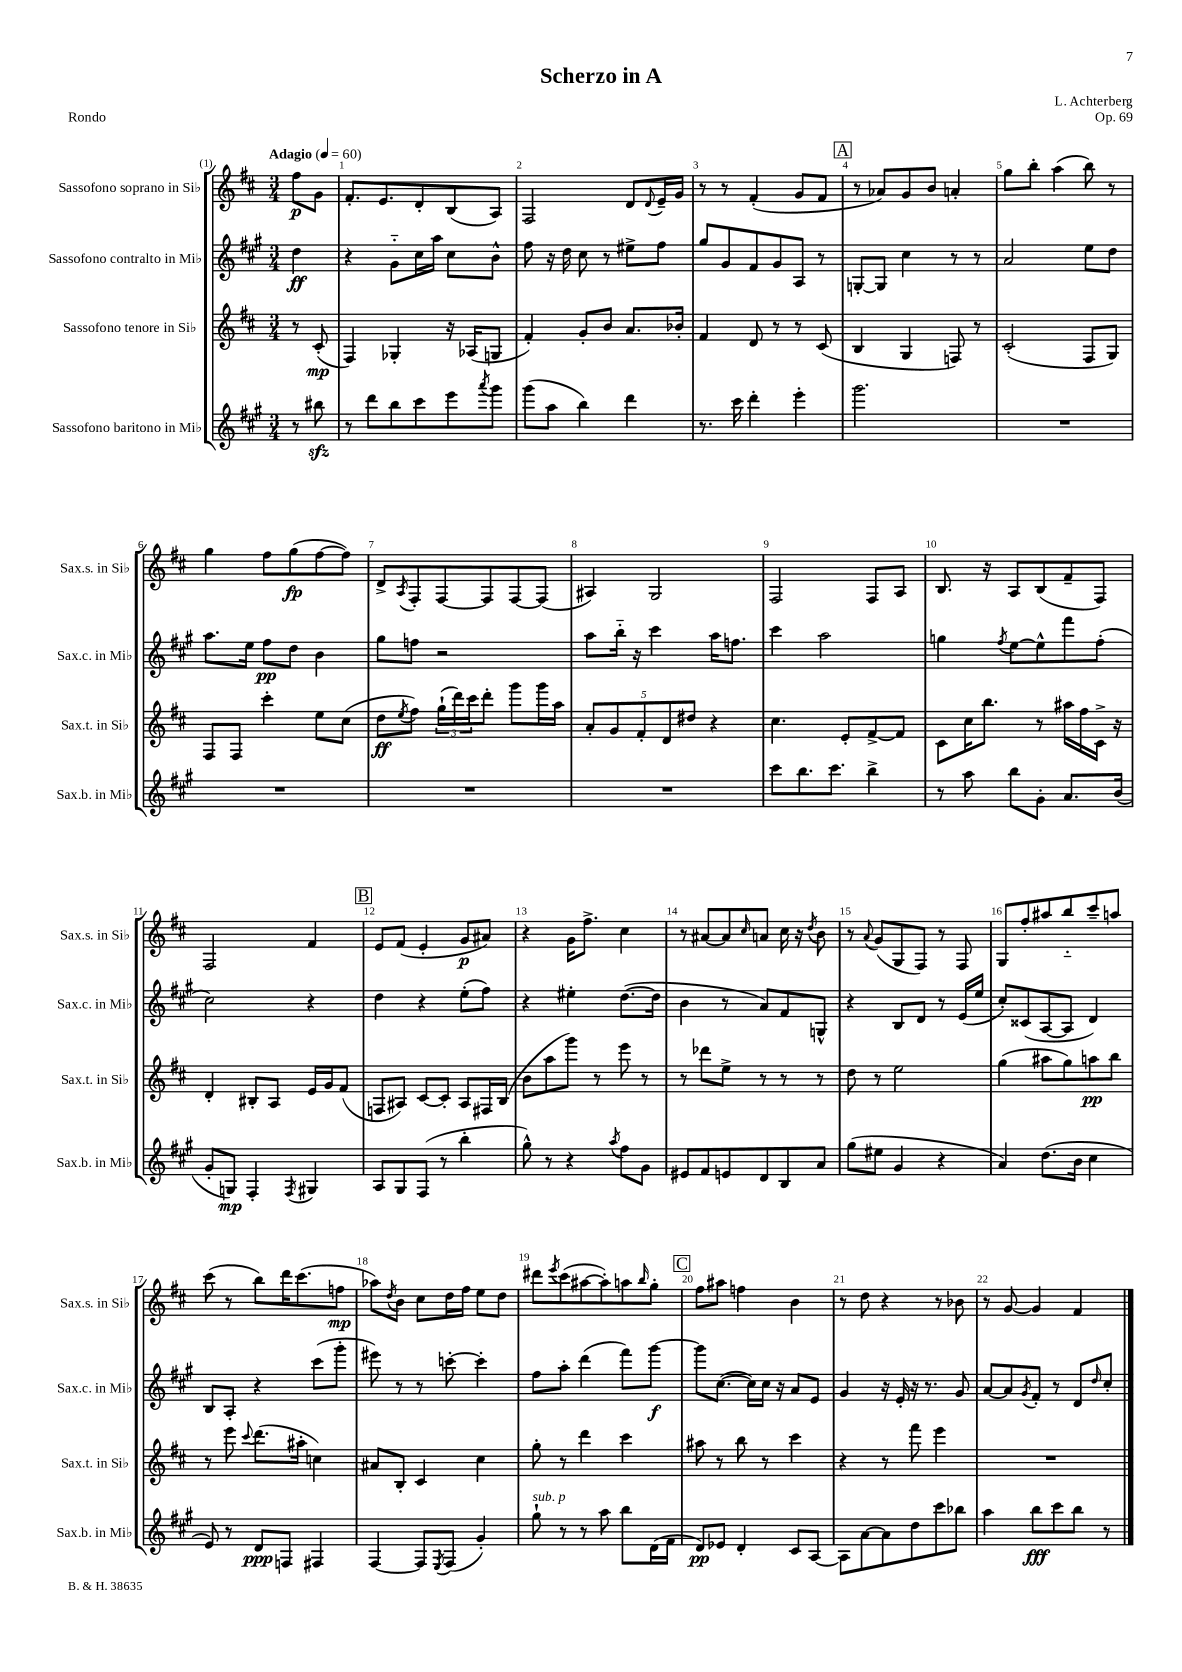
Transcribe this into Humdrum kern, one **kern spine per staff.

**kern	**dynam	**kern	**dynam	**kern	**dynam	**kern	**dynam
*part4	*part4	*part3	*part3	*part2	*part2	*part1	*part1
*staff4	*staff4	*staff3	*staff3	*staff2	*staff2	*staff1	*staff1
*I"Sassofono baritono in Mi♭	*	*I"Sassofono tenore in Si♭	*	*I"Sassofono contralto in Mi♭	*	*I"Sassofono soprano in Si♭	*
*I'Sax.b. in Mi♭	*	*I'Sax.t. in Si♭	*	*I'Sax.c. in Mi♭	*	*I'Sax.s. in Si♭	*
*clefG2	*	*clefG2	*	*clefG2	*	*clefG2	*
*k[f#c#g#]	*	*k[f#c#]	*	*k[f#c#g#]	*	*k[f#c#]	*
*M3/4	*	*M3/4	*	*M3/4	*	*M3/4	*
*MM60	*	*MM60	*	*MM60	*	*MM60	*
=	=	=	=	=	=	=	=
!	!	!	!	!	!	!LO:TX:a:B:t=Adagio	!
8r	.	8r	.	4dd\	ff	8ff#\L	p
8bb#Xzz\	.	(8c#'/	mp	.	.	8g\J	.
=1	=1	=1	=1	=1	=1	=1	=1
8r	.	4F#/)	.	4r	.	8.f#'/L	.
8ddd\L	.	.	.	.	.	.	.
.	.	.	.	.	.	8.e/	.
8bb\	.	4G-X'/	.	8g#\L	.	.	.
8ccc#\	.	.	.	16cc#\L	.	8d'/	.
.	.	.	.	16aa\JJ	.	.	.
8eee\	.	16r	.	8cc#\L	.	(8B/	.
.	.	(16A-X/KL	.	.	.	.	.
8qaaa/	.	.	.	.	.	.	.
8ggg#\J	.	8Gn/J	.	8b^^\J	.	8A/J)	.
=2	=2	=2	=2	=2	=2	=2	=2
(8ggg#\L	.	4f#'/)	.	8ff#\	.	2F#/	.
8aa\J	.	.	.	16r	.	.	.
.	.	.	.	16dd\	.	.	.
4bb\)	.	8g'/L	.	8cc#\	.	.	.
.	.	8b/J	.	8r	.	.	.
4ddd\	.	8.a/L	.	8ee#X^\L	.	8d/L	.
.	.	.	.	.	.	8qqd/	.
.	.	.	.	8ff#\J	.	16e~/L	.
.	.	16b-X'/Jk	.	.	.	16g/JJ	.
=3	=3	=3	=3	=3	=3	=3	=3
8.r	.	4f#/	.	8gg#/L	.	8r	.
.	.	.	.	8g#/	.	8r	.
16ccc#\	.	.	.	.	.	.	.
4ddd'\	.	8d/	.	8f#/	.	(4f#'/	.
.	.	8r	.	8g#/	.	.	.
4eee'\	.	8r	.	8A/J	.	8g/L	.
.	.	(8c#/	.	8r	.	8f#/J	.
!!LO:REH:place=s1:t=A
=4	=4	=4	=4	=4	=4	=4	=4
2.ggg#\	.	4B/	.	[8Gn'/L	.	8r	.
.	.	.	.	8G/J]	.	8a-X/L)	.
.	.	4G/	.	4cc#\	.	8g/	.
.	.	.	.	.	.	8b/J	.
.	.	8Fn/)	.	8r	.	4an'/	.
.	.	8r	.	8r	.	.	.
=5	=5	=5	=5	=5	=5	=5	=5
2.r	.	(2c#'/	.	2a/	.	8gg\L	.
.	.	.	.	.	.	8bb'\J	.
.	.	.	.	.	.	(4aa\	.
.	.	8F#/L	.	8ee\L	.	8bb\)	.
.	.	8G/J)	.	8dd\J	.	8r	.
!!LO:LB:g=z
=6	=6	=6	=6	=6	=6	=6	=6
2.r	.	8F#/L	.	8.aa\L	.	4gg\	.
.	.	8F#/J	.	.	.	.	.
.	.	.	.	16ee\Jk	.	.	.
.	.	4ccc#'\	.	8ff#\L	pp	8ff#\L	.
.	.	.	.	8dd\J	.	(8gg\	fp
.	.	8ee\L	.	4b\	.	[8ff#\	.
.	.	(8cc#\J	.	.	.	8ff#\J])	.
=7	=7	=7	=7	=7	=7	=7	=7
2.r	.	8dd\L	ff	8gg#\L	.	8d^/L	.
.	.	8qee/	.	.	.	8qA/	.
.	.	8ff#\J)	.	8ffn\J	.	8F#'/	.
.	.	(24gg`\LL	.	2r	.	[8F#/	.
.	.	24ddd\)	.	.	.	.	.
.	.	24ccc#\J	.	.	.	.	.
.	.	8ddd'\J	.	.	.	8F#/]	.
.	.	8ggg\L	.	.	.	[8F#/	.
.	.	16ggg\L	.	.	.	(8F#/J]	.
.	.	16aa\JJ	.	.	.	.	.
=8	=8	=8	=8	=8	=8	=8	=8
2.r	.	10a'/L	.	8aa\L	.	4A#X/)	.
.	.	10g/	.	.	.	.	.
.	.	.	.	16bb\Jk	.	.	.
.	.	.	.	16r	.	.	.
.	.	10f#'/	.	.	.	.	.
.	.	.	.	4ccc#\	.	2G/	.
.	.	10d/	.	.	.	.	.
.	.	10dd#X/J	.	.	.	.	.
.	.	4r	.	16aa\KL	.	.	.
.	.	.	.	8.ffn\J	.	.	.
=9	=9	=9	=9	=9	=9	=9	=9
8ccc#\L	.	4.cc#\	.	4ccc#\	.	2F#/	.
8.bb\	.	.	.	.	.	.	.
.	.	.	.	2aa\	.	.	.
8.ccc#\J	.	.	.	.	.	.	.
.	.	8e'/L	.	.	.	.	.
4bb^\	.	[8f#^/	.	.	.	8F#/L	.
.	.	8f#/J]	.	.	.	8A/J	.
=10	=10	=10	=10	=10	=10	=10	=10
8r	.	8c#\L	.	4ggn\	.	8.B/	.
8aa\	.	16cc#\K	.	.	.	.	.
.	.	8.bb\J	.	.	.	16r	.
.	.	.	.	8qff#/	.	.	.
8bb\L	.	.	.	[8ee\L	.	8A/L	.
8g#'\J	.	8r	.	8ee^^\]	.	(8B/	.
8.a/L	.	16aa#X\LL	.	8fff#\	.	8f#~/	.
.	.	16ff#\	.	.	.	.	.
.	.	16c#^\JJ	.	(8ff#'\J	.	8F#/J)	.
(16b/Jk	.	16r	.	.	.	.	.
!!LO:LB:g=z
=11	=11	=11	=11	=11	=11	=11	=11
8g#'/L	.	4d'/	.	2cc#\)	.	2F#/	.
8Gn/J)	mp	.	.	.	.	.	.
4F#'/	.	8B#X'/L	.	.	.	.	.
.	.	8A/J	.	.	.	.	.
8qF#/	.	.	.	.	.	.	.
4G#X/	.	16e/LL	.	4r	.	4f#/	.
.	.	16g/J	.	.	.	.	.
.	.	(8f#/J	.	.	.	.	.
!!LO:REH:place=s1:t=B
=12	=12	=12	=12	=12	=12	=12	=12
8A/L	.	8Fn/L	.	4dd\	.	8e/L	.
8G#/	.	8A#X/J)	.	.	.	(8f#/J	.
(8F#/J	.	[8c#/L	.	4r	.	4e'/	.
8r	.	8c#'/J]	.	.	.	.	.
4bb'\	.	8A#/L	.	(8ee'\L	.	8g/L	p
.	.	16F#X/L	.	8ff#\J)	.	8a#X/J)	.
.	.	(16B/JJ	.	.	.	.	.
=13	=13	=13	=13	=13	=13	=13	=13
8gg#^^\)	.	8b\L	.	4r	.	4r	.
8r	.	8aa\	.	.	.	.	.
4r	.	8ggg\J)	.	4ee#X'\	.	16g\KL	.
.	.	.	.	.	.	8.ff#^\J	.
.	.	8r	.	.	.	.	.
8qaa/	.	.	.	.	.	.	.
8ff#\L	.	8eee\	.	([8.dd\L	.	4cc#\	.
8g#\J	.	8r	.	.	.	.	.
.	.	.	.	16dd\Jk]	.	.	.
=14	=14	=14	=14	=14	=14	=14	=14
8e#X/L	.	8r	.	4b\	.	8r	.
8f#/	.	8ddd-X\L	.	.	.	[8a#X/L	.
8en/	.	8ee^\J	.	8r	.	8a#/]	.
.	.	.	.	.	.	16qqcc#/	.
8d/	.	8r	.	8a/L)	.	8an/J	.
8B/	.	8r	.	8f#/	.	16cc#\	.
.	.	.	.	.	.	16r	.
.	.	.	.	.	.	8qdd/	.
8a/J	.	8r	.	8Gn^^/J	.	8b\	.
=15	=15	=15	=15	=15	=15	=15	=15
(8gg#\L	.	8dd\	.	4r	.	8r	.
.	.	.	.	.	.	8qqa/	.
8ee#X\J	.	8r	.	.	.	(8g/L	.
4g#/	.	2ee\	.	8B/L	.	8G/	.
.	.	.	.	8d/J	.	8F#/J)	.
4r	.	.	.	8r	.	8r	.
.	.	.	.	(16e/LL	.	8F#/	.
.	.	.	.	16ee/JJ	.	.	.
=16	=16	=16	=16	=16	=16	=16	=16
4a/)	.	(4gg\	.	8cc#'/L)	.	8G/L	.
.	.	.	.	(8c##X/	.	8ff#'/	.
(8.dd\L	.	8aa#X\L	.	[8A/	.	8aa#X/	.
.	.	8gg\)	.	8A/J]	.	8bb/	.
16b\Jk	.	.	.	.	.	.	.
4cc#\	.	8aan\	pp	4d/)	.	8ccc#~/	.
.	.	8bb\J	.	.	.	8aan/J	.
!!LO:LB:g=z
=17	=17	=17	=17	=17	=17	=17	=17
8e/)	.	8r	.	8B/L	.	(8ccc#\	.
8r	.	8eee\	.	8A'/J	.	8r	.
.	.	8qqccc#/	.	.	.	.	.
8d/L	ppp	(8.ddd\L	.	4r	.	8bb\L)	.
8Fn/J	.	.	.	.	.	16ddd\K	.
.	.	16aa#X'\Jk	.	.	.	(8.ccc#\	.
4F#X/	.	4ccn\)	.	(8ccc#\L	.	.	.
.	.	.	.	8ggg#'\J	.	8ffn\J	mp
=18	=18	=18	=18	=18	=18	=18	=18
[4F#/	.	8a#X/L	.	8eee#X\)	.	8aa-X\L)	.
.	.	.	.	.	.	8qdd/	.
.	.	8B'/J	.	8r	.	8b\J	.
8F#/L]	.	4c#/	.	8r	.	8cc#\L	.
8qE/	.	.	.	.	.	.	.
(8F#/J	.	.	.	[8cccn'\	.	16dd\L	.
.	.	.	.	.	.	16ff#\JJ	.
4g#'/)	.	4cc#\	.	4ccc'\]	.	8ee\L	.
.	.	.	.	.	.	8dd\J	.
=19	=19	=19	=19	=19	=19	=19	=19
!LO:TX:a:i:t=sub. p	!	!	!	!	!	!	!
8gg#`\	.	8gg'\	.	8ff#\L	.	8ddd#X\L	.
.	.	.	.	.	.	8qeee/	.
8r	.	8r	.	8aa'\J	.	(8ccc#\	.
8r	.	4ddd\	.	(4ddd\	.	[8aa#X\	.
8aa\	.	.	.	.	.	8aa#'\])	.
8bb\L	.	4ccc#\	.	8fff#\L)	.	8aan\	.
.	.	.	.	.	.	16qqbb/	.
(16d\L	.	.	.	[8ggg#\J	f	8gg'\J	.
16f#\JJ	.	.	.	.	.	.	.
!!LO:REH:place=s1:t=C
=20	=20	=20	=20	=20	=20	=20	=20
8d/L)	pp	8aa#X\	.	8ggg#\L]	.	8ff#\L	.
8e-X/J	.	8r	.	([8.cc#\J	.	8aa#X\J	.
4d'/	.	8bb\	.	.	.	4ffn\	.
.	.	.	.	16cc#\LL])	.	.	.
.	.	8r	.	16cc#\JJ	.	.	.
.	.	.	.	16r	.	.	.
8c#/L	.	4ccc#\	.	8a/L	.	4b\	.
[8A/J	.	.	.	8e/J	.	.	.
=21	=21	=21	=21	=21	=21	=21	=21
8A\L]	.	4r	.	4g#/	.	8r	.
[8a\	.	.	.	.	.	8dd\	.
8a\]	.	8r	.	16r	.	4r	.
.	.	.	.	16e'/	.	.	.
8dd\	.	8fff#\	.	16r	.	.	.
.	.	.	.	8.r	.	.	.
8ccc#\	.	4eee\	.	.	.	8r	.
8bb-X\J	.	.	.	8g#/	.	8b-X\	.
=22	=22	=22	=22	=22	=22	=22	=22
4aa\	.	2.r	.	[8a/L	.	8r	.
.	.	.	.	8a/]	.	[8g/	.
.	.	.	.	8qg#/	.	.	.
8bb\L	fff	.	.	8f#'/J	.	4g/]	.
8ccc#\	.	.	.	8r	.	.	.
8bb\J	.	.	.	8d/L	.	4f#/	.
.	.	.	.	16qqdd/	.	.	.
8r	.	.	.	8cc#'/J	.	.	.
==	==	==	==	==	==	==	==
*-	*-	*-	*-	*-	*-	*-	*-
